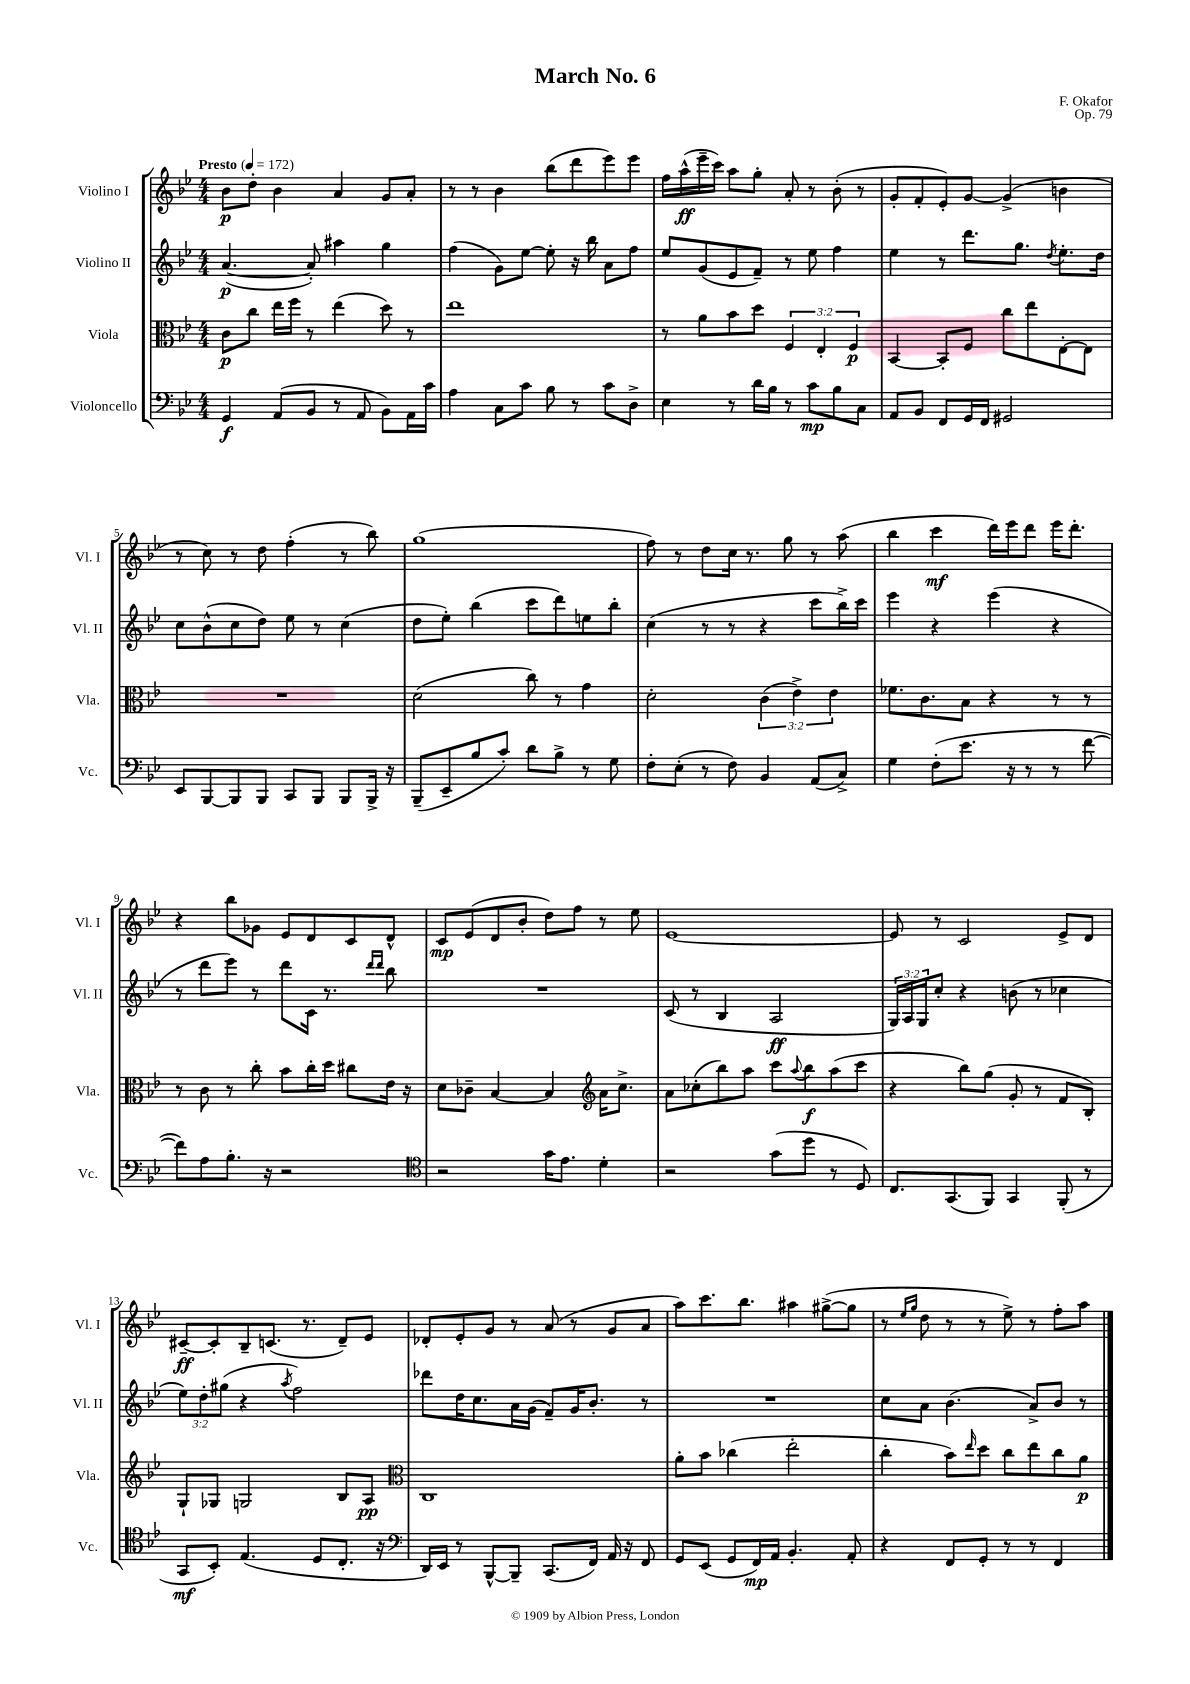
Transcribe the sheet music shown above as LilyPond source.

\header { title = "March No. 6" composer = "F. Okafor" opus = "Op. 79" }
<<
\new StaffGroup <<
\new Staff = "s0" \with { instrumentName = "Violino I" shortInstrumentName = "Vl. I" } {
    \clef treble \key bes \major \numericTimeSignature \time 4/4 \tempo "Presto" 4 = 172
    bes'8\p d''8-. bes'4 a'4 g'8 a'8-. |
    r8 r8 bes'4 bes''8( d'''8 ees'''8) ees'''8 |
    f''16 a''16-^\ff( ees'''16-- c'''16) a''8 g''8-. a'8-. r8 bes'8-.( r8 |
    g'8-. f'8-. ees'8-.) g'8~ g'4->( b'4 |
    r8 c''8) r8 d''8 f''4-.( r8 bes''8) |
    g''1( |
    f''8) r8 d''8 c''16 r8. g''8 r8 a''8( |
    bes''4 c'''4\mf d'''16) ees'''16 d'''8 ees'''16 d'''8.-. |
    r4 bes''8 ges'8 ees'8 d'8 c'8 d'8-^ |
    c'8\mp ees'8( d'8 bes'8-. d''8) f''8 r8 ees''8 |
    ees'1~ |
    ees'8 r8 c'2 ees'8-> d'8 |
    cis'8~--\ff cis'8-. bes8-- c'8.( r8. d'8--) ees'8 |
    des'8-. ees'8-. g'8 r8 a'8( r8 g'8 a'8 |
    a''8) c'''8. bes''8. ais''4 gis''8~->( gis''8 |
    r8 \grace { ees''16 g''16 } d''8 r8 r8 ees''8->) r8 f''8-. a''8 \bar "|." |
}
\new Staff = "s1" \with { instrumentName = "Violino II" shortInstrumentName = "Vl. II" } {
    \clef treble \key bes \major \numericTimeSignature \time 4/4 \override Staff.TupletNumber.text = #tuplet-number::calc-fraction-text
    a'4.~\p( a'8-.) ais''4 g''4 |
    f''4( g'8) ees''8~ ees''8-. r16 bes''16 a'8 f''8 |
    ees''8 g'8( ees'8 f'8--) r8 ees''8 f''4 |
    ees''4 r8 d'''8. g''8. \acciaccatura { d''8 } ees''8.-. d''16 |
    c''8 bes'8-^( c''8 d''8) ees''8 r8 c''4( |
    d''8 ees''8-.) bes''4( c'''8 d'''8) e''8 bes''8-. |
    c''4( r8 r8 r4 c'''8 bes''16->) c'''16 |
    ees'''4 r4 ees'''4( r4 |
    r8 d'''8 ees'''8) r8 d'''8 c'16 r8. \grace { d'''16 d'''16 } bes''8 |
    R1 |
    c'8( r8 bes4 a2\ff |
    \tuplet 3/2 { g16) a16 g16 } c''8-. r4 b'8( r8 ces''4 |
    \tuplet 3/2 { ees''8) d''8-. gis''8( } r4 \acciaccatura { a''8 } f''2) |
    des'''8 d''16 c''8. a'16 g'16( f'8--) g'16 bes'8.-. r8 |
    R1 |
    c''8 a'8 bes'4.( a'8->) bes'8 r8 \bar "|." |
}
\new Staff = "s2" \with { instrumentName = "Viola" shortInstrumentName = "Vla." } {
    \clef alto \key bes \major \numericTimeSignature \time 4/4 \override Staff.TupletNumber.text = #tuplet-number::calc-fraction-text
    c'8\p c''8 ees''16 f''16 r8 ees''4( d''8) r8 |
    ees''1 |
    r8 a'8 bes'8 d''8 \tuplet 3/2 { f4 ees4-. f4\p } |
    bes,4~ bes,8-. f8 c''8 ees''8 ees8~-. ees8 |
    R1 |
    d'2( c''8) r8 g'4 |
    d'2-. \tuplet 3/2 { c'4( ees'4->) ees'4 } |
    fes'8. c'8. bes8 r4 r8 r8 |
    r8 c'8 r8 c''8-. bes'8 c''16-. d''16 cis''8 ees'16 r16 |
    d'8 ces'8-- bes4~ bes4 \clef treble a'16 c''8.-> |
    a'8 ces''8-.( bes''8) a''8 c'''8 \appoggiatura { a''8 } bes''8\f a''8( c'''8 |
    r4 bes''8) g''8( g'8-. r8 f'8 bes8-.) |
    g8-! ges8 g2 bes8 a8\pp |
    \clef alto c1 |
    a'8-. bes'8 ces''4( ees''2-. |
    c''4-. bes'8) \grace { ees''16 } d''8 c''8 ees''8 c''8 a'8\p \bar "|." |
}
\new Staff = "s3" \with { instrumentName = "Violoncello" shortInstrumentName = "Vc." } {
    \clef bass \key bes \major \numericTimeSignature \time 4/4
    g,4\f a,8( bes,8 r8 a,8 bes,8) a,16 c'16 |
    a4 c8 c'8 bes8 r8 c'8 d8-> |
    ees4 r8 d'16 bes16 r8 c'8\mp bes8 c8 |
    a,8 bes,8 f,8 g,16 f,16 gis,2 |
    ees,8 bes,,8~ bes,,8 bes,,8 c,8 bes,,8 bes,,8 bes,,16-> r16 |
    bes,,8--( ees,8-- bes8 c'8-.) d'8 bes8-> r8 g8 |
    f8-. ees8-.( r8 f8) bes,4 a,8( c8->) |
    g4 f8-.( ees'8. r16 r8 r8 f'8~ |
    f'8) a8 bes8.-. r16 r2 |
    \clef tenor r2 g'16 ees'8. d'4-. |
    r2 g'8( d''8 r8 d8) |
    c8. g,8.( f,8) g,4 f,8-.( r8 |
    g,8\mf bes,8-.) ees4.( d8 c8.-. r16 |
    \clef bass d,16) ees,16 r8 bes,,8~-^ bes,,8-- c,8.( f,16) a,16 r16 f,8 |
    g,8 ees,8( g,8 f,16\mp) a,16 bes,4.-. a,8-. |
    r4 f,8 g,8-. r8 r8 f,4 \bar "|." |
}
>>
>>
